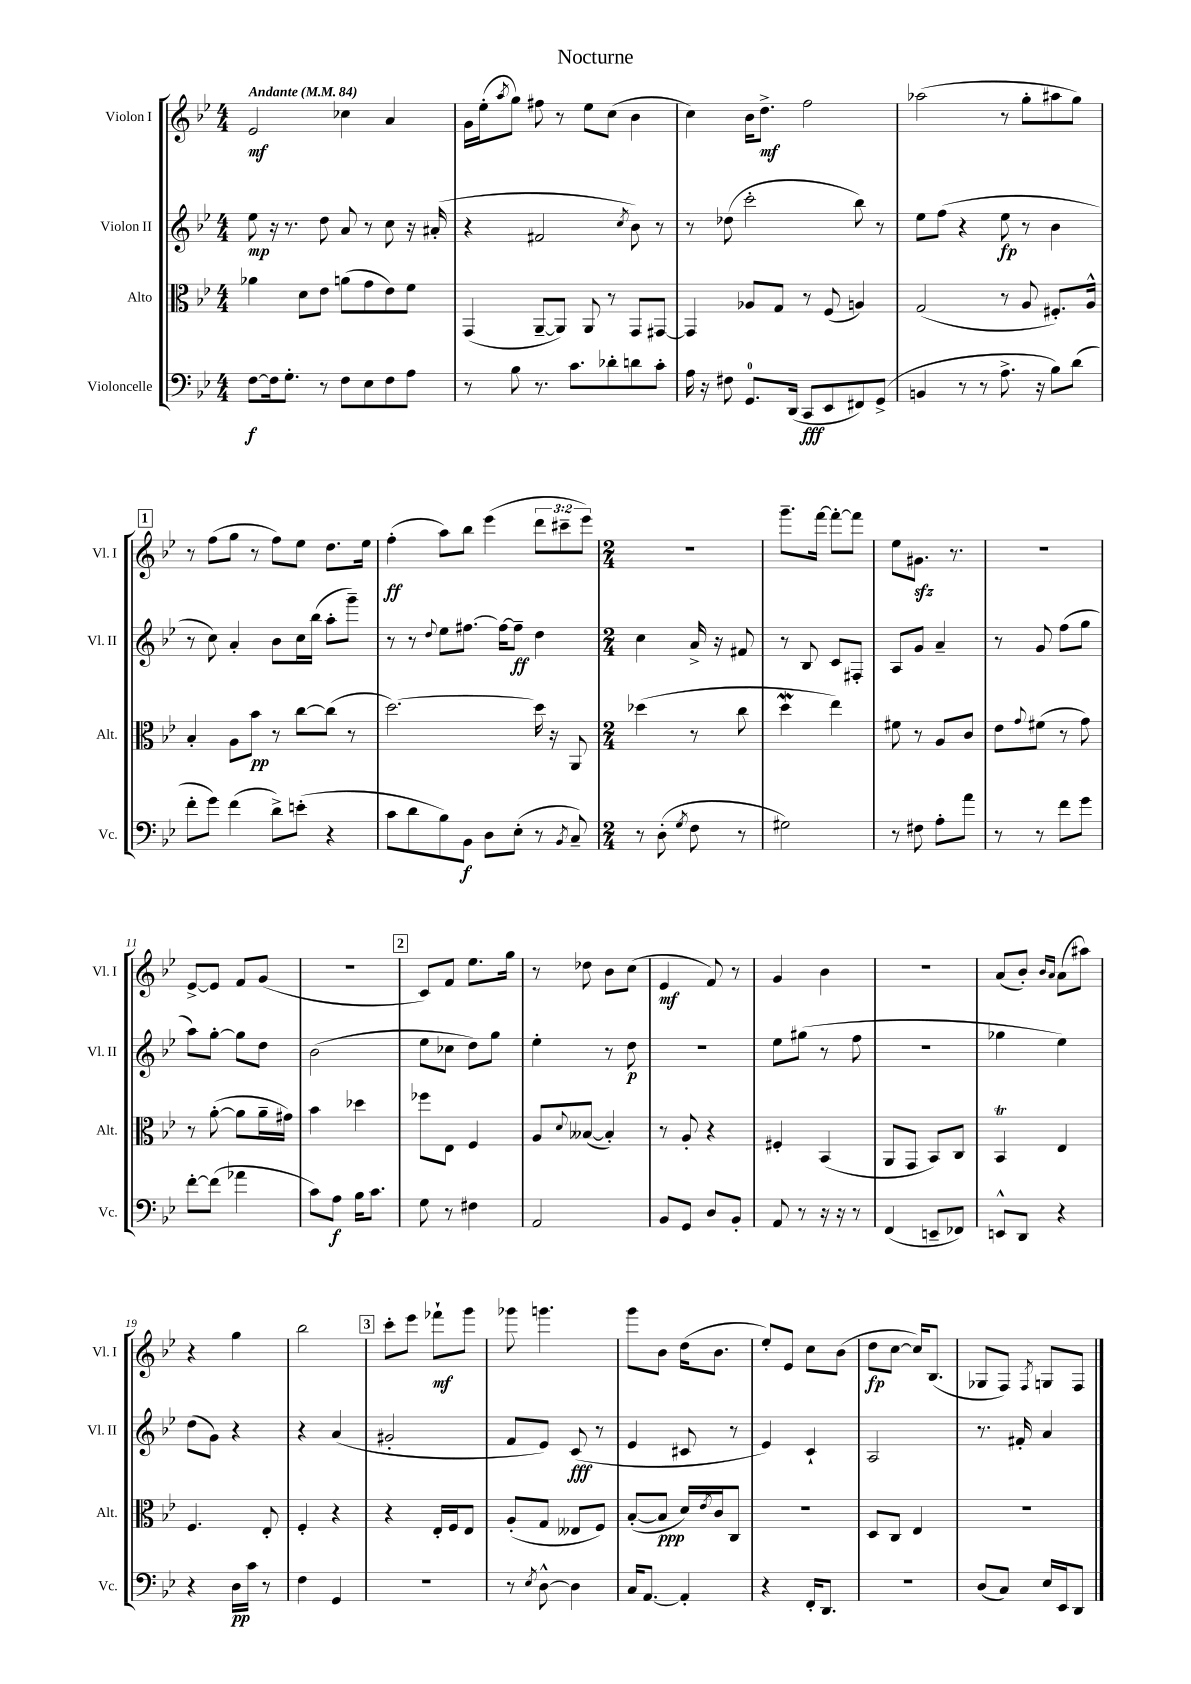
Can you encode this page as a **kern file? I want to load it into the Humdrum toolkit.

**kern	**dynam	**kern	**dynam	**kern	**dynam	**kern	**dynam
*part4	*part4	*part3	*part3	*part2	*part2	*part1	*part1
*staff4	*staff4	*staff3	*staff3	*staff2	*staff2	*staff1	*staff1
*I"Violoncelle	*	*I"Alto	*	*I"Violon II	*	*I"Violon I	*
*I'Vc.	*	*I'Alt.	*	*I'Vl. II	*	*I'Vl. I	*
*clefF4	*	*clefC3	*	*clefG2	*	*clefG2	*
*k[b-e-]	*	*k[b-e-]	*	*k[b-e-]	*	*k[b-e-]	*
*M4/4	*	*M4/4	*	*M4/4	*	*M4/4	*
*MM84	*	*MM84	*	*MM84	*	*MM84	*
=1	=1	=1	=1	=1	=1	=1	=1
!	!	!	!	!	!	!LO:TX:a:B:t=Andante	!
[8F\L	f	4a-X\	.	8ee-\	mp	2e-/	mf
16F\k]	.	.	.	16r	.	.	.
8.G'\J	.	.	.	8.r	.	.	.
.	.	8d\L	.	.	.	.	.
8r	.	8e-\J	.	8dd\	.	.	.
8F\L	.	(8an\L	.	8a/	.	4cc-X\	.
8E-\	.	8g\	.	8r	.	.	.
8F\	.	8e-\)	.	8cc\	.	4a/	.
8A\J	.	8f\J	.	16r	.	.	.
.	.	.	.	(16a#X'/	.	.	.
=2	=2	=2	=2	=2	=2	=2	=2
8r	.	(4GG/	.	4r	.	16g\LL	.
.	.	.	.	.	.	(16ee-'\J	.
.	.	.	.	.	.	8qaa/	.
8B-\	.	.	.	.	.	8gg\J)	.
8.r	.	[8AA~/L	.	2f#X/	.	8ff#X\	.
.	.	8AA/J])	.	.	.	8r	.
8.c\L	.	.	.	.	.	.	.
.	.	8AA/	.	.	.	8ee-\L	.
8d-X'\	.	8r	.	.	.	(8cc\J	.
.	.	.	.	8qcc/	.	.	.
8dn\	.	8GG/L	.	8b-\)	.	4b-\	.
8c'\J	.	[8GG#X/J	.	8r	.	.	.
=3	=3	=3	=3	=3	=3	=3	=3
16A\	.	4GG#/]	.	8r	.	4cc\)	.
16r	.	.	.	.	.	.	.
8F#X\	.	.	.	(8dd-X\	.	.	.
8.GG/L	.	8A-X/L	.	2ccc'\	.	16b-\KL	.
.	.	.	.	.	.	8.dd^\J	mf
.	.	8G/J	.	.	.	.	.
(16DD/Jk	.	.	.	.	.	.	.
8CC/L	fff	8r	.	.	.	2ff\	.
8EE-/	.	(8F/	.	.	.	.	.
8FF#X/)	.	4An/)	.	8bb-\)	.	.	.
(8GG^/J	.	.	.	8r	.	.	.
=4	=4	=4	=4	=4	=4	=4	=4
4BBn/	.	(2G/	.	8ee-\L	.	(2aa-X\	.
.	.	.	.	(8ff\J	.	.	.
8r	.	.	.	4r	.	.	.
8r	.	.	.	.	.	.	.
8.A^\	.	8r	.	8ee-\	fp	8r	.
.	.	8A/	.	8r	.	8gg'\L	.
16r	.	.	.	.	.	.	.
8B-\L)	.	8.F#X'/L)	.	4b-\	.	8aa#X\	.
(8d\J	.	.	.	.	.	8gg\J)	.
.	.	16A^^/Jk	.	.	.	.	.
!!LO:LB:g=z
!!LO:REH:place=s1:t=1
=5	=5	=5	=5	=5	=5	=5	=5
8f'\L	.	4B-'/	.	8r	.	8r	.
8g\J)	.	.	.	8cc\)	.	(8ff\L	.
(4f\	.	8A\L	.	4a'/	.	8gg\J	.
.	.	8b-\J	pp	.	.	8r	.
8d^\L)	.	8r	.	8b-\L	.	8ff\L)	.
(8en'\J	.	[8cc\L	.	16cc\L	.	8ee-\J	.
.	.	.	.	(16bb-\JJ	.	.	.
4r	.	(8cc\J]	.	8aa'\L	.	8.dd\L	.
.	.	8r	.	8ggg~\J)	.	.	.
.	.	.	.	.	.	16ee-\Jk	.
=6	=6	=6	=6	=6	=6	=6	=6
8c\L	.	[2.dd\)	.	8r	.	(4ff'\	ff
8d\	.	.	.	8r	.	.	.
.	.	.	.	8qqdd/	.	.	.
8B-\)	.	.	.	8ee-\L	.	8aa\L)	.
8BB-\J	f	.	.	[8.ff#X\J	.	8bb-\J	.
8D\L	.	.	.	.	.	(4eee-\	.
.	.	.	.	16ff#\KL_	.	.	.
(8E-'\J	.	.	.	8ff#~\J]	ff	.	.
8r	.	16dd\]	.	4dd\	.	12ddd\L	.
.	.	16r	.	.	.	.	.
.	.	.	.	.	.	12ccc#X~\	.
8qBB-/	.	.	.	.	.	.	.
8C~/)	.	8AA/	.	.	.	.	.
.	.	.	.	.	.	12eee-\J)	.
=7	=7	=7	=7	=7	=7	=7	=7
*M2/4	*	*M2/4	*	*M2/4	*	*M2/4	*
8r	.	(4dd-X\	.	4cc\	.	2r	.
(8D'\	.	.	.	.	.	.	.
8qG/	.	.	.	.	.	.	.
8F\	.	8r	.	16a^/	.	.	.
.	.	.	.	16r	.	.	.
8r	.	8cc\	.	8f#X/	.	.	.
=8	=8	=8	=8	=8	=8	=8	=8
2G#X\)	.	4ddW\	.	8r	.	8.ggg~\L	.
.	.	.	.	8B-/	.	.	.
.	.	.	.	.	.	[16fff\Jk	.
.	.	4ee-\)	.	8c/L	.	8fff'\L_	.
.	.	.	.	8F#X'/J	.	8fff\J]	.
=9	=9	=9	=9	=9	=9	=9	=9
8r	.	8f#X\	.	8A/L	.	8ee-\L	.
8F#X\	.	8r	.	8g/J	.	8.g#Xzz\J	.
8A'\L	.	8A/L	.	4a~/	.	.	.
.	.	.	.	.	.	8.r	.
8a\J	.	8c/J	.	.	.	.	.
=10	=10	=10	=10	=10	=10	=10	=10
8r	.	8e-\L	.	8r	.	2r	.
.	.	8qqg/	.	.	.	.	.
8r	.	(8f#X\J	.	8g/	.	.	.
8f\L	.	8r	.	(8ff\L	.	.	.
8g\J	.	8g\)	.	8gg\J	.	.	.
!!LO:LB:g=z
=11	=11	=11	=11	=11	=11	=11	=11
[8f'\L	.	8r	.	8aa\L)	.	[8e-^/L	.
(8f\J]	.	([8a'\	.	[8gg'\J	.	8e-/J]	.
4a-X\	.	8a\L]	.	8gg\L]	.	8f/L	.
.	.	16a~\L	.	8dd\J	.	(8g/J	.
.	.	16g#X\JJ)	.	.	.	.	.
=12	=12	=12	=12	=12	=12	=12	=12
8c\L)	.	4b-\	.	(2b-\	.	2r	.
8A\J	f	.	.	.	.	.	.
16B-\KL	.	4dd-X\	.	.	.	.	.
8.c\J	.	.	.	.	.	.	.
!!LO:REH:place=s1:t=2
=13	=13	=13	=13	=13	=13	=13	=13
8G\	.	8ff-X\L	.	8ee-\L	.	8c/L)	.
8r	.	8E-\J	.	8cc-X\J	.	8f/J	.
4F#X\	.	4F/	.	8dd\L)	.	8.ee-\L	.
.	.	.	.	8gg\J	.	.	.
.	.	.	.	.	.	16gg\Jk	.
=14	=14	=14	=14	=14	=14	=14	=14
2AA/	.	8A/L	.	4ee-'\	.	8r	.
.	.	8qqd/	.	.	.	.	.
.	.	([8B--X/J	.	.	.	8dd-X\	.
.	.	4B--'/])	.	8r	.	8b-\L	.
.	.	.	.	8dd\	p	(8cc\J	.
=15	=15	=15	=15	=15	=15	=15	=15
8BB-/L	.	8r	.	2r	.	4e-/	mf
8GG/J	.	8A'/	.	.	.	.	.
8D/L	.	4r	.	.	.	8f/)	.
8BB-'/J	.	.	.	.	.	8r	.
=16	=16	=16	=16	=16	=16	=16	=16
8AA/	.	4F#X'/	.	8ee-\L	.	4g/	.
8r	.	.	.	(8gg#X\J	.	.	.
16r	.	(4BB-/	.	8r	.	4b-\	.
16r	.	.	.	.	.	.	.
8r	.	.	.	8ff\	.	.	.
=17	=17	=17	=17	=17	=17	=17	=17
(4FF/	.	8AA/L	.	2r	.	2r	.
.	.	8GG/J	.	.	.	.	.
8EEn~/L	.	8BB-/L)	.	.	.	.	.
8FF-X/J)	.	8C/J	.	.	.	.	.
=18	=18	=18	=18	=18	=18	=18	=18
8EEn^^/L	.	4BB-T/	.	4gg-X\	.	(8a/L	.
8DD/J	.	.	.	.	.	8b-'/J)	.
.	.	.	.	.	.	16qqb-/LL	.
.	.	.	.	.	.	16qqa/JJ	.
4r	.	4E-/	.	4ee-\)	.	(8a\L	.
.	.	.	.	.	.	8aa#X\J)	.
!!LO:LB:g=z
=19	=19	=19	=19	=19	=19	=19	=19
4r	.	4.F/	.	(8dd\L	.	4r	.
.	.	.	.	8g\J)	.	.	.
16D\LL	pp	.	.	4r	.	4gg\	.
16c\JJ	.	.	.	.	.	.	.
8r	.	8E-'/	.	.	.	.	.
=20	=20	=20	=20	=20	=20	=20	=20
4F\	.	4F'/	.	4r	.	2bb-\	.
4GG/	.	4r	.	(4a/	.	.	.
!!LO:REH:place=s1:t=3
=21	=21	=21	=21	=21	=21	=21	=21
2r	.	4r	.	2g#X'/	.	8ccc'\L	.
.	.	.	.	.	.	8eee-\J	.
.	.	16E-'/LL	.	.	.	8fff-X`\L	mf
.	.	16F/J	.	.	.	.	.
.	.	8E-/J	.	.	.	8ggg\J	.
=22	=22	=22	=22	=22	=22	=22	=22
8r	.	(8A'/L	.	8f/L	.	8ggg-X\	.
8qE-/	.	.	.	.	.	.	.
[8D^^\	.	8G/J	.	8e-/J)	.	4.gggn\	.
4D\]	.	8E--X/L	.	(8c/	fff	.	.
.	.	8F/J)	.	8r	.	.	.
=23	=23	=23	=23	=23	=23	=23	=23
16C/KL	.	([8B-'/L	.	4e-/	.	8ggg\L	.
[8.AA/J	.	.	.	.	.	.	.
.	.	8B-/J]	ppp	.	.	8b-\J	.
4AA'/]	.	16d/LL)	.	8c#X/	.	(16dd\KL	.
.	.	8qe-/	.	.	.	.	.
.	.	16c/J	.	.	.	8.b-\J	.
.	.	8C/J	.	8r	.	.	.
=24	=24	=24	=24	=24	=24	=24	=24
4r	.	2r	.	4e-/)	.	8ee-'/L)	.
.	.	.	.	.	.	8e-/J	.
16FF'/KL	.	.	.	4c`/	.	8cc\L	.
8.DD/J	.	.	.	.	.	.	.
.	.	.	.	.	.	(8b-\J	.
=25	=25	=25	=25	=25	=25	=25	=25
2r	.	8D/L	.	2A/	.	8dd\L	fp
.	.	8C/J	.	.	.	[8cc\J	.
.	.	4E-/	.	.	.	16cc/KL])	.
.	.	.	.	.	.	(8.B-/J	.
=26	=26	=26	=26	=26	=26	=26	=26
(8D/L	.	2r	.	8.r	.	8G-X/L	.
8C/J)	.	.	.	.	.	8F/J)	.
.	.	.	.	16f#X'/	.	.	.
.	.	.	.	.	.	8qF/	.
16E-/LL	.	.	.	4a/	.	8Gn/L	.
16EE-/J	.	.	.	.	.	.	.
8DD/J	.	.	.	.	.	8F/J	.
==	==	==	==	==	==	==	==
*-	*-	*-	*-	*-	*-	*-	*-
